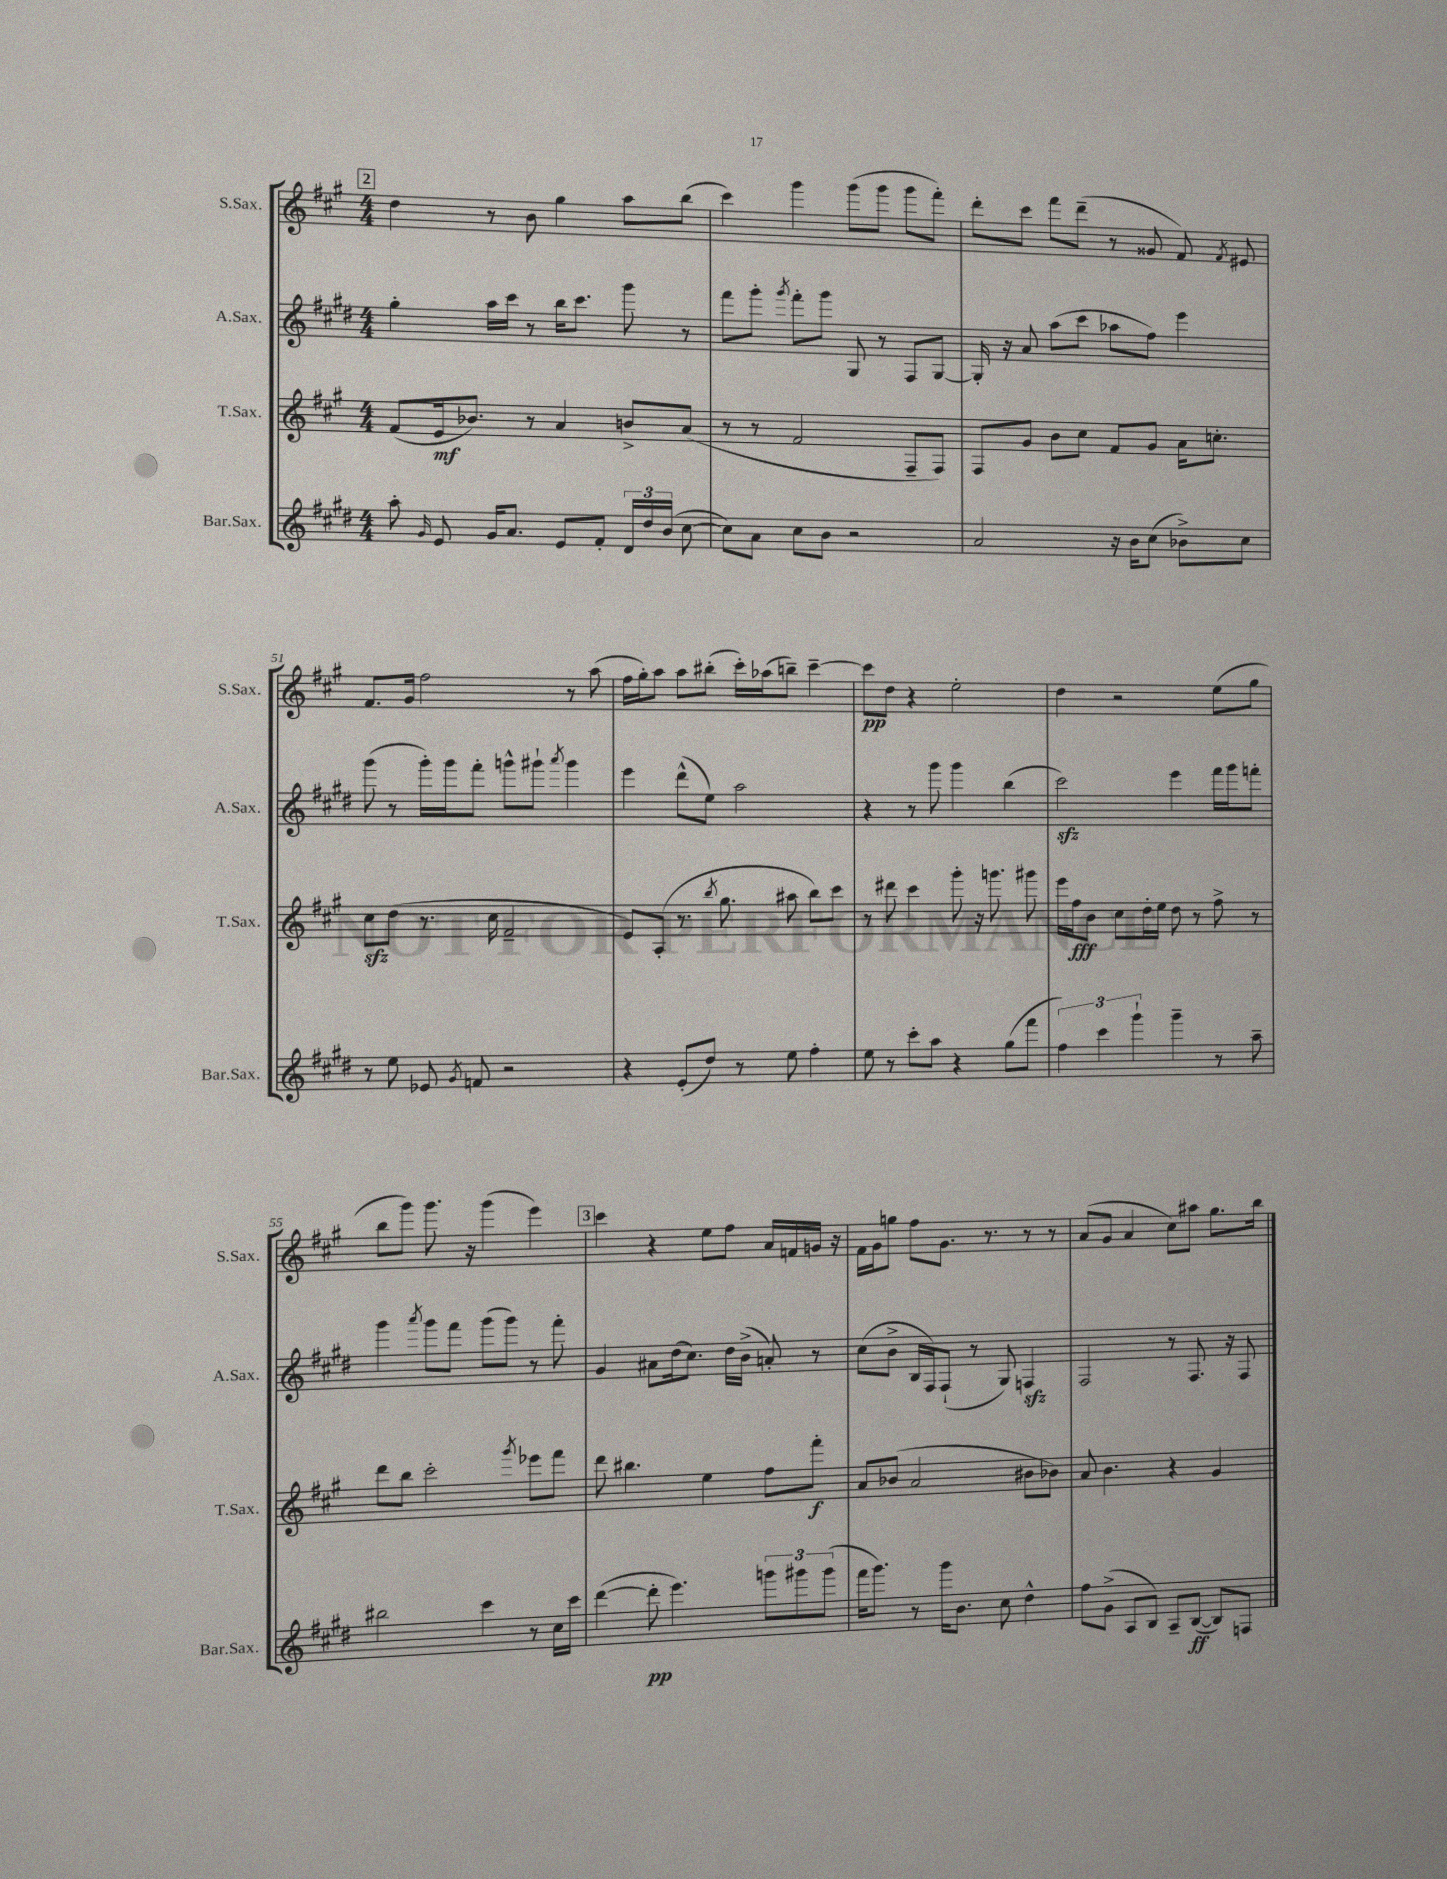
<<
\new StaffGroup <<
\new Staff = "s0" \with { instrumentName = "S.Sax." shortInstrumentName = "S.Sax." } {
    \clef treble \key a \major \numericTimeSignature \time 4/4
    \autoBeamOff \mark \markup { \box "2" } d''4 r8 b'8 gis''4 a''8[ b''8]( |
    cis'''4) gis'''4 gis'''8[( gis'''8] gis'''8[ fis'''8]-.) |
    d'''8[-. cis'''8] fis'''8[ d'''8]--( r8 gisis'8 fis'8) \acciaccatura { fis'8 } eis'8 |
    fis'8.[ gis'16] fis''2 r8 a''8( |
    fis''16[ gis''16-.) a''8] a''8[ bis''8]-.( cis'''16[-.) aes''16( b''8]--) cis'''4~-- |
    cis'''8[\pp d''8] r4 e''2-. |
    d''4 r2 e''8[( gis''8] |
    b''8[ gis'''8]) gis'''8. r16 gis'''4( e'''4) |
    \mark \markup { \box "3" } cis'''4 r4 e''8[ fis''8] a'16[ f'16 g'16] r16 |
    fis'16[ gis'16 g''8] fis''8[ gis'8.] r8. r8 r8 |
    a'8[( gis'8] a'4 cis''8[) ais''8] gis''8.[ b''16] \bar "|." |
}
\new Staff = "s1" \with { instrumentName = "A.Sax." shortInstrumentName = "A.Sax." } {
    \clef treble \key e \major \numericTimeSignature \time 4/4
    \autoBeamOff \mark \markup { \box "2" } gis''4-. a''16[ cis'''16] r8 b''16[ cis'''8.] gis'''8 r8 |
    fis'''8[ gis'''8]-. \acciaccatura { gis'''8 } fis'''8[-. gis'''8] gis8 r8 fis8[ gis8]~ |
    gis16-. r16 a'8 a''8[( cis'''8] aes''8[ fis''8]) e'''4 |
    gis'''8( r8 gis'''16[-.) gis'''16 fis'''8]-. g'''8[-^ gis'''8]-! \acciaccatura { a'''8 } gis'''4 |
    e'''4 dis'''8[-^( e''8]) a''2 |
    r4 r8 gis'''8 gis'''4 b''4( |
    cis'''2\sfz) e'''4 fis'''16[ gis'''16 f'''8]-. |
    gis'''4 \acciaccatura { a'''8 } gis'''8[ fis'''8] gis'''8[( gis'''8]) r8 fis'''8-. |
    \mark \markup { \box "3" } gis'4 ais'8[ dis''16( cis''8.]) dis''16[ b'16]->( a'8-.) r8 |
    cis''8[( b'8]-> b16[ fis16) fis8]-!( r8 gis8) f4\sfz |
    fis2 r8 fis8. r16 fis8 \bar "|." |
}
\new Staff = "s2" \with { instrumentName = "T.Sax." shortInstrumentName = "T.Sax." } {
    \clef treble \key a \major \numericTimeSignature \time 4/4
    \autoBeamOff \mark \markup { \box "2" } fis'8[( e'16\mf bes'8.]) r8 a'4 b'8[-> a'8]( |
    r8 r8 fis'2 fis8[-- fis8]) |
    fis8[ gis'8] b'8[ cis''8] fis'8[ gis'8] a'16[ c''8.]-. |
    cis''8[\sfz d''8]( r8. cis''16 fis'2-- |
    e'8[) a8]-.( r8. \acciaccatura { b''8 } gis''8. ais''8 b''8[) cis'''8] |
    r8 dis'''8 cis'''4 gis'''8-. r16 g'''8. gis'''8 |
    e'''16[ fis''16\fff b'8] cis''8[ d''16-. e''16] d''8 r8 fis''8-> r8 |
    d'''8[ b''8] cis'''2-. \acciaccatura { gis'''8 } ees'''8[ fis'''8] |
    \mark \markup { \box "3" } d'''8 bis''4. e''4 fis''8[ fis'''8]-.\f |
    a'8[ bes'8]( a'2 bis'8[ bes'8]) |
    a'8 b'4. r4 gis'4 \bar "|." |
}
\new Staff = "s3" \with { instrumentName = "Bar.Sax." shortInstrumentName = "Bar.Sax." } {
    \clef treble \key e \major \numericTimeSignature \time 4/4
    \autoBeamOff \mark \markup { \box "2" } a''8-. \grace { gis'16 } e'8 gis'16[ a'8.] e'8[ fis'8]-. \tuplet 3/2 { dis'16[ dis''16 b'16]( } cis''8~ |
    cis''8[) a'8] cis''8[ b'8] r2 |
    a'2 r16 b'16[ cis''8]( bes'8[->) cis''8] |
    r8 e''8 ees'8 \acciaccatura { gis'8 } f'8 r2 |
    r4 e'8[-.( dis''8]) r8 e''8 fis''4-. |
    e''8 r8 cis'''8[-. a''8] r4 gis''8[( fis'''8] |
    \tuplet 3/2 { fis''4) cis'''4 gis'''4-! } gis'''4-- r8 a''8-- |
    bis''2 cis'''4 r8 cis''16[ cis'''16] |
    \mark \markup { \box "3" } dis'''4~( dis'''8-.\pp e'''4.) \tuplet 3/2 { g'''8[ gis'''8 gis'''8]( } |
    fis'''16[ gis'''8.]) r8 gis'''16[ b'8.] cis''8 dis''4-^ |
    fis''8[ gis'8]->( a8[ b8]) a8[-- b8]~\ff( b8[) f8] \bar "|." |
}
>>
>>
\layout { \context { \Score currentBarNumber = #48 } }
